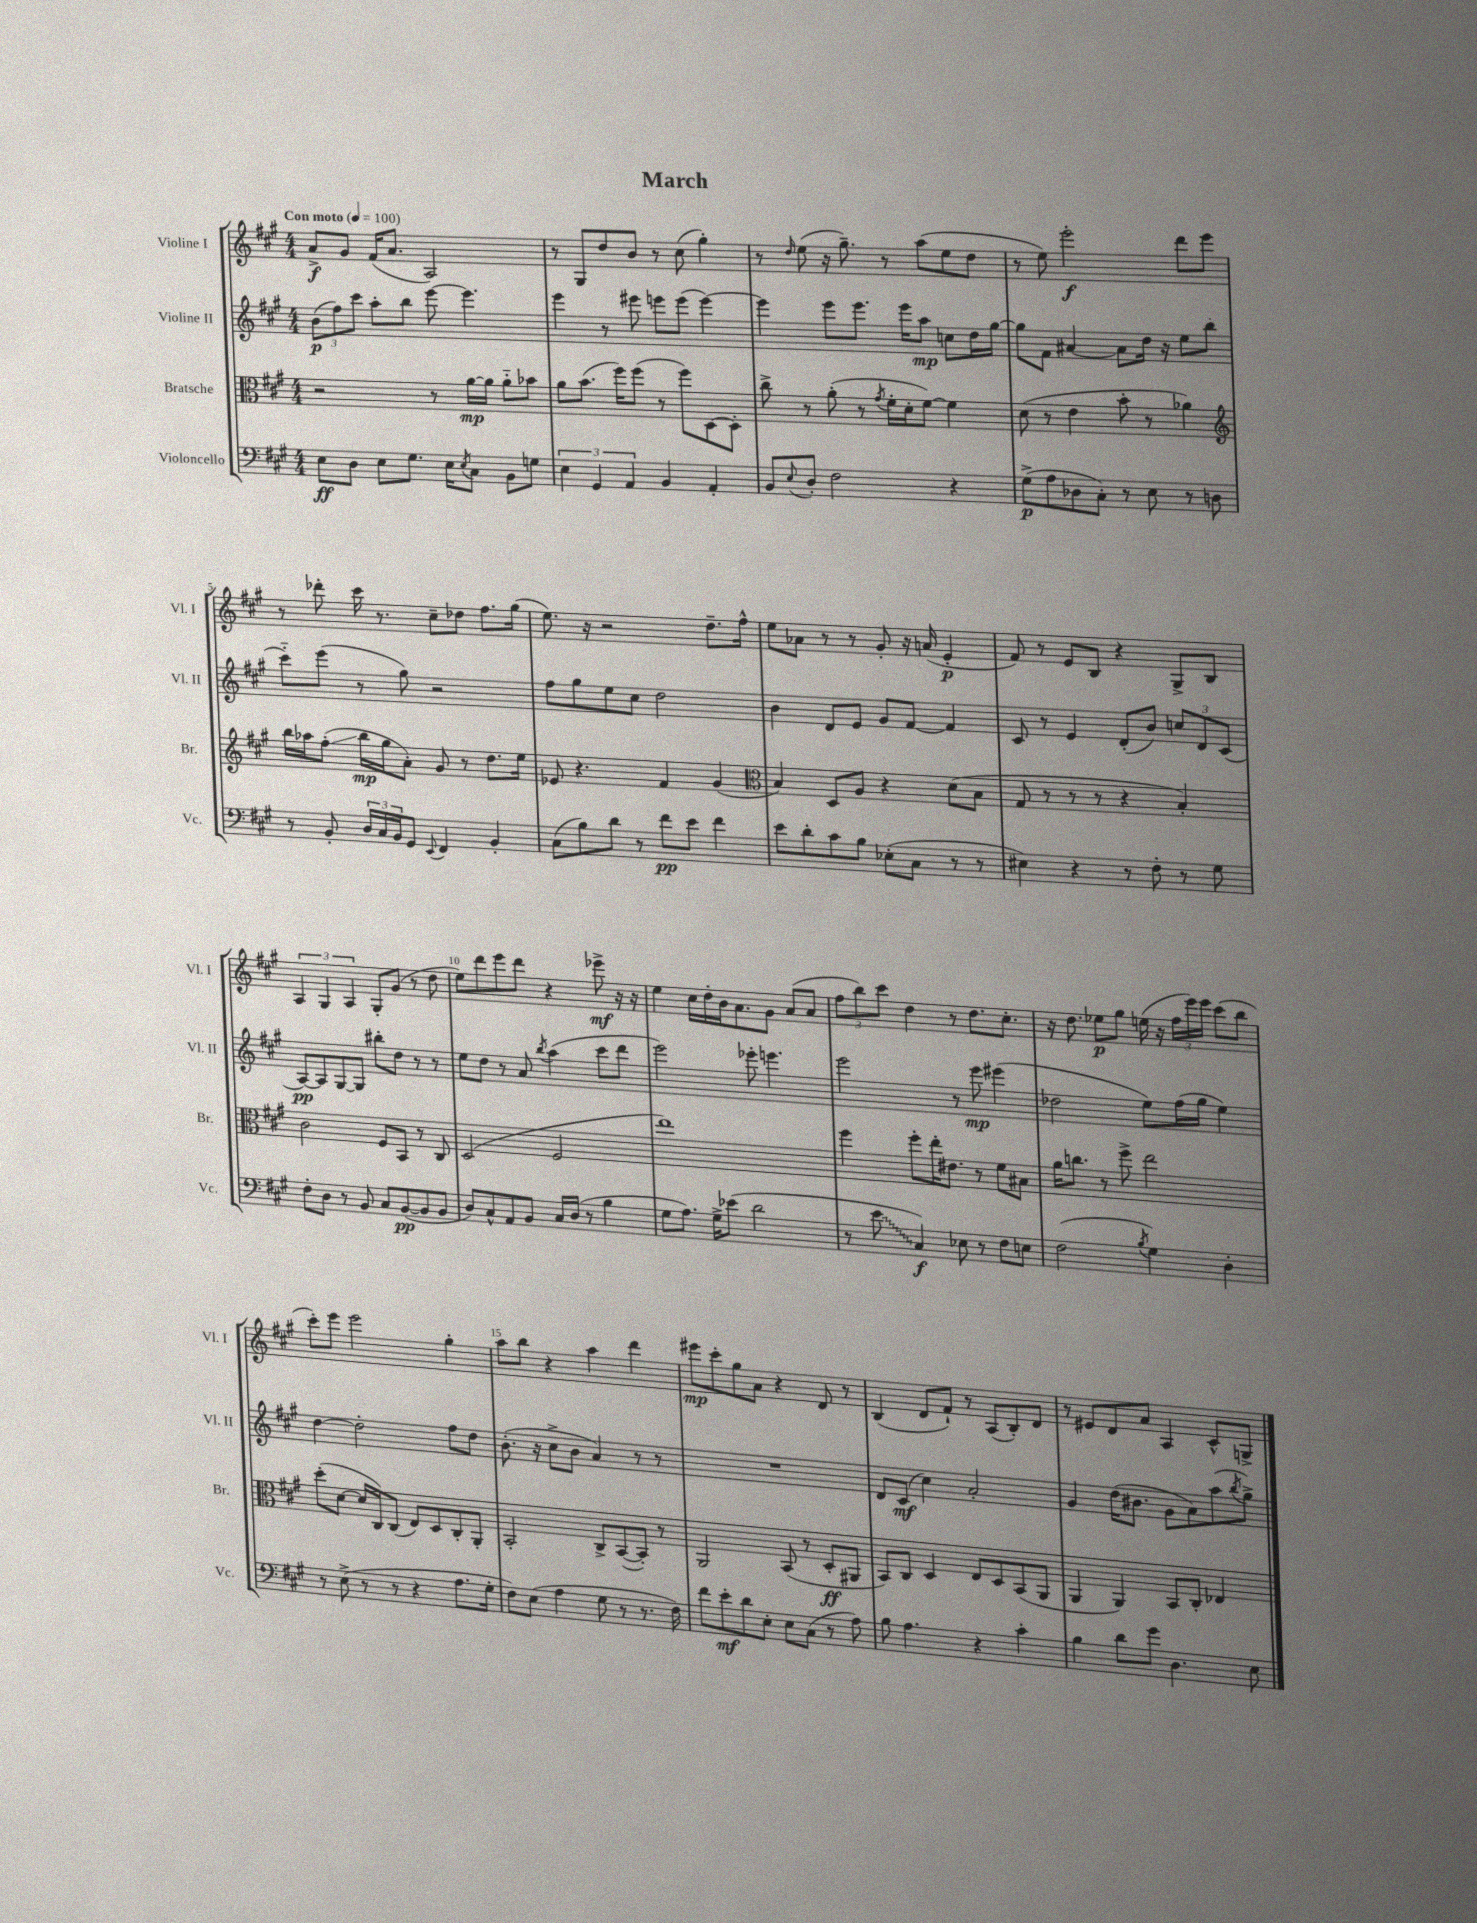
\header { title = "March" }
<<
\new StaffGroup <<
\new Staff = "s0" \with { instrumentName = "Violine I" shortInstrumentName = "Vl. I" } {
    \clef treble \key a \major \numericTimeSignature \time 4/4 \tempo "Con moto" 4 = 100
    a'8->\f gis'8 fis'16( a'8. a2) |
    r8 gis8 d''8 b'8 r8 cis''8( gis''4-.) |
    r8 \grace { d''16 } e''8( r16 gis''8.--) r8 a''8( e''8 d''8 |
    r8 e''8) e'''2-.\f d'''8 e'''8 |
    r8 des'''8-. cis'''16 r8. cis''8-- des''8 fis''8. gis''16( |
    e''8.) r16 r2 d''8.-- fis''16-^ |
    e''8 aes'8 r8 r8 gis'8-. r16 a'16( e'4-.\p |
    fis'8) r8 e'8 b8 r4 gis8-> b8 |
    \tuplet 3/2 { a4 gis4 a4 } gis8-. gis'8( r8 d''8 |
    e''8) d'''8 e'''8 d'''8 r4 ees'''8->\mf r16 r16 |
    e''4 cis''16 d''16-. b'16 a'8. gis'8 a'8( a'8 |
    \tuplet 3/2 { fis''8 b''8) cis'''8 } d''4 r8 d''8. cis''8.-. |
    r16 d''8. ees''8\p gis''8 e''16( r16 \tuplet 3/2 { fis''16 e'''16) e'''16 } cis'''8( b''8 |
    cis'''8-.) e'''8 e'''2 gis''4-. |
    a''8 b''8 r4 a''4 d'''4 |
    eis'''8\mp cis'''8-. gis''8 a'8 r4 d'8 r8 |
    b4( d'8 fis'8-!) r8 a8( b8-.) d'8 |
    r8 eis'8 d'8 a'8 a4 cis'8-^ g8-> \bar "|." |
}
\new Staff = "s1" \with { instrumentName = "Violine II" shortInstrumentName = "Vl. II" } {
    \clef treble \key a \major \numericTimeSignature \time 4/4
    \tuplet 3/2 { b'8\p( fis''8) cis'''8 } a''8-. b''8 e'''8~ e'''4. |
    e'''4 r8 eis'''8 e'''8 e'''8( e'''4~) |
    e'''4 e'''8 e'''8. e'''16 a''8\mp c''8 d''16 gis''16~ |
    gis''8 fis'8 ais'4~ ais'8 d''16 r16 e''8 b''8( |
    cis'''8-_) e'''8( r8 gis''8) r2 |
    fis''8 gis''8 e''8 cis''8 d''2 |
    b'4 d'8 e'8 gis'8 fis'8~ fis'4 |
    cis'8 r8 e'4 d'8-.( b'8) \tuplet 3/2 { c''8 d'8 cis'8( } |
    a8~\pp) a8 gis8~ gis8 bis''8-. d''8 r8 r8 |
    e''8 d''8 r8 a'8 \acciaccatura { b''8 } a''4( cis'''8 d'''8 |
    e'''2) ees'''8-. e'''4. |
    e'''2 r8 e'''8\mp eis'''4( |
    des''2 e''8) fis''16( gis''16 e''4) |
    d''4~ d''2-. fis''8 d''8 |
    b'8.-.( r16 cis''8-> b'8 a'4) r8 r8 |
    R1 |
    d'8 cis'8\mf( cis''4) a'2-. |
    gis'4 d''16( bis'8. gis'8 a'8) a''8( \acciaccatura { b''8 } gis''8->) \bar "|." |
}
\new Staff = "s2" \with { instrumentName = "Bratsche" shortInstrumentName = "Br." } {
    \clef alto \key a \major \numericTimeSignature \time 4/4
    r2 r8 a'16~\mp a'16 a'8-_ bes'8 |
    a'8 b'8.( fis''16) fis''8( r8 fis''8) d8~ d8-. |
    cis''8-> r8 a'8-.( r8 \acciaccatura { gis'8 } fis'16-. d'16-. fis'8~) fis'4 |
    d'8( r8 e'4 b'8-. r8 aes'4) |
    \clef treble b''16 aes''16 fis''8-.\glissando( b''16\mp gis''16 a'8-.) gis'8 r8 d''8. e''16 |
    ees'8 r4. fis'4 gis'4( |
    \clef alto b4) d8 a8 r4 d'8( b8 |
    gis8 r8 r8 r8 r4 b4-.) |
    cis'2 fis8 b,8 r8 cis8 |
    d2( fis2 |
    e''1) |
    fis''4 fis''8-. e''16-. eis'8. r8 fis'8 bis8 |
    a'16 c''8. r8 fis''8-> e''2 |
    d''8-.( d'8~ d'16 cis16) cis8( e8) d8 cis8-. a,8-. |
    b,2-. cis8-> b,8~( b,8-.) r8 |
    a,2 b,8( r8 d8-.\ff ais,8 |
    b,8) cis8 d4 e8 d8 b,8( a,8 |
    a,4 a,4) b,8 cis8-. ees4 \bar "|." |
}
\new Staff = "s3" \with { instrumentName = "Violoncello" shortInstrumentName = "Vc." } {
    \clef bass \key a \major \numericTimeSignature \time 4/4
    e8\ff d8 e8 gis8. e16 \acciaccatura { e8 } cis8 b,8 g8 |
    \tuplet 3/2 { e4 gis,4 a,4 } b,4 a,4-. |
    b,8 \appoggiatura { e8 } d8-. fis2 r4 |
    gis8->\p( a8 des8 cis8-.) r8 e8 r8 d8 |
    r8 b,8-. \tuplet 3/2 { d16 cis16 b,16 } gis,8 \appoggiatura { e,8 } fis,4 b,4-. |
    cis8( b8) d'8 r8 fis'8\pp e'8 fis'4 |
    e'8 d'8-. cis'8 b8 ees8-.( cis8 r8 r8 |
    eis4) r4 r8 fis8-. r8 gis8 |
    fis8-. d8 r8 b,8 cis8 b,8~\pp( b,8 b,8 |
    d8) cis8-^ a,8 b,8 cis16 d16( r8 b4 |
    gis8 a8.) gis16-> ees'8( d'2 |
    r8 \once \override Glissando.style = #'zigzag e'8\glissando cis4\f) ees8 r8 fis8 e8 |
    fis2( \acciaccatura { b8 } gis4) d4-. |
    r8 e8->( r8 r8 r4 a8. gis16-. |
    fis8) e8( a4 gis8 r8 r8. fis16) |
    fis'8 e'8-.\mf d'8 e8-. e8 cis8( r8 a8) |
    b8 a4. r4 cis'4-. |
    b4 d'8 gis'8 d4. e8 \bar "|." |
}
>>
>>
\layout { \context { \Score \override BarNumber.break-visibility = ##(#f #t #t) barNumberVisibility = #(every-nth-bar-number-visible 5) } }
